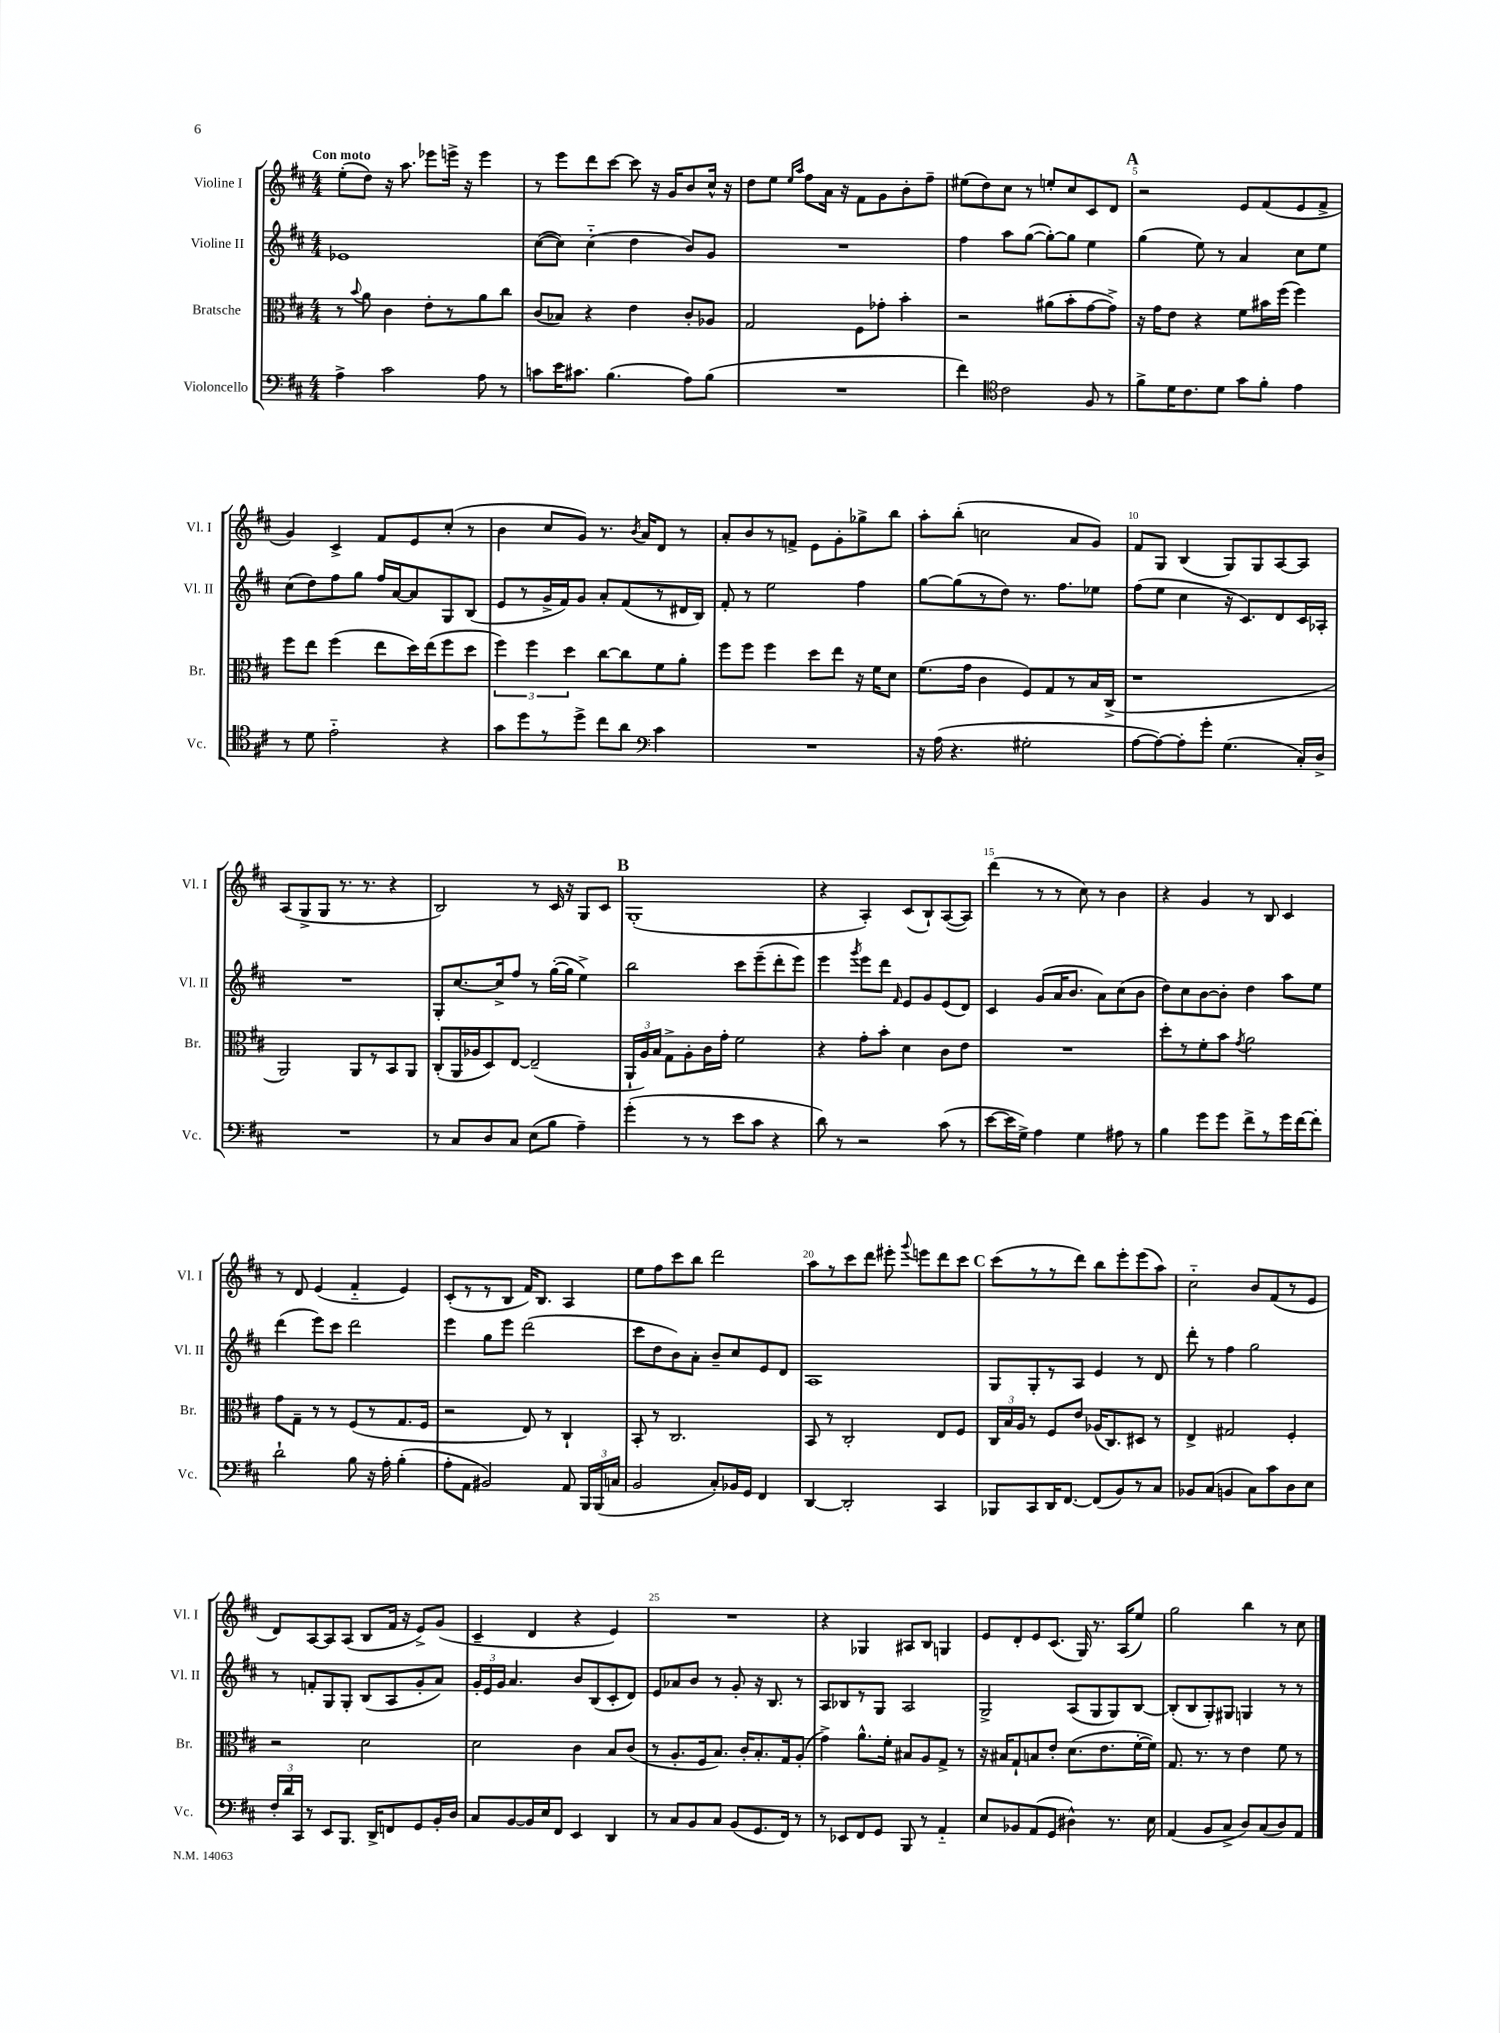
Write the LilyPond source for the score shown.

<<
\new StaffGroup <<
\new Staff = "s0" \with { instrumentName = "Violine I" shortInstrumentName = "Vl. I" } {
    \clef treble \key d \major \numericTimeSignature \time 4/4 \tempo "Con moto"
    \autoBeamOff e''8[-.( d''8]) r16 a''8. ees'''8[ e'''16]-> r16 e'''4 |
    r8 e'''8[ d'''8 cis'''8]~ cis'''8 r16 g'16[ b'8 cis''16]-^ r16 |
    d''8[ e''8] \grace { e''16[ a''16] } fis''8[ a'16] r16 fis'8[ g'8 b'8-. fis''8]-- |
    eis''8[( d''8) cis''8] r8 e''8[-. cis''8 cis'8 d'8] |
    \mark \markup { \bold "A" } r2 e'8[ fis'8( e'8 fis'8]-> |
    g'4) cis'4-> fis'8[ e'8 cis''8]-.( r8 |
    b'4 cis''8[ g'8]) r8. \acciaccatura { b'8 } a'16[ d'8] r8 |
    a'8[-. b'8 r8 f'8]-> e'8[ g'8-. ges''8-> b''8] |
    a''8[-. b''8]-.( c''2 a'8[ g'8]) |
    fis'8[ g8] b4( g8[) g8 a8~ a8] |
    a8[( g8-> g8] r8. r8. r4 |
    b2) r8 cis'16 r16 g8[ cis'8] |
    \mark \markup { \bold "B" } g1-.( |
    r4 a4-.) cis'8[( b8-!) a8~( a8]) |
    d'''4( r8 r8 cis''8) r8 b'4 |
    r4 g'4 r8 b8 cis'4 |
    r8 d'8 e'4( fis'4-_ e'4) |
    cis'8[-.( r8 r8 b8] fis'16[) b8.] a4 |
    e''8[ fis''8 cis'''8 b''8] d'''2 |
    a''8[ r8 cis'''8 d'''8] eis'''8-. \appoggiatura { g'''8 } e'''8[ d'''8 cis'''8] |
    \mark \markup { \bold "C" } cis'''8[( r8 r8 d'''8]) b''8[ e'''8-. e'''8( a''8]) |
    cis''2-_ b'8[ fis'8( r8 e'8] |
    d'8[) a8~ a8 a8]( b8[ fis'16] r16 e'8[->) g'8]( |
    cis'4-- d'4 r4 e'4) |
    R1 |
    r4 ges4 ais8[ b8] g4 |
    e'8[ d'8-. e'8 cis'8.]( g16) r8. a16[( e''8]) |
    g''2 b''4 r8 cis''8 \bar "|." |
}
\new Staff = "s1" \with { instrumentName = "Violine II" shortInstrumentName = "Vl. II" } {
    \clef treble \key d \major \numericTimeSignature \time 4/4
    \autoBeamOff ees'1 |
    cis''8[~( cis''8]) cis''4-_( d''4 b'8[) g'8] |
    R1 |
    fis''4 a''8[ g''8]~( g''8[~-.) g''8] e''4 |
    \mark \markup { \bold "A" } g''4( e''8) r8 a'4 cis''8[ e''8] |
    cis''8[( d''8) fis''8 g''8] fis''16[ a'16~ a'8 g8 b8]( |
    e'8[ r8 g'16-> fis'16) g'8] a'8[-. fis'8( r8 dis'16 b16]) |
    fis'8-. r8 e''2 fis''4 |
    g''8[~ g''8( r8 d''8]) r8. fis''8.[ ees''8] |
    fis''8[( e''8] cis''4 r16 cis'8.[) d'8 cis'16 aes16]-. |
    R1 |
    g8[-. cis''8.~ cis''16-> fis''8] r8 g''16[~-.( g''16] e''4->) |
    \mark \markup { \bold "B" } b''2 cis'''8[ e'''8--( d'''8-. e'''8]) |
    e'''4 \acciaccatura { g'''8 } e'''8[ d'''8] \grace { fis'16 } e'8[ g'8 e'8( d'8]) |
    cis'4 g'8[( a'16 b'8.] a'8[) cis''8( b'8] |
    d''8[) cis''8 b'8~ b'8]-. d''4 a''8[ e''8] |
    d'''4( e'''8[) cis'''8] d'''2 |
    e'''4 g''8[ e'''8] d'''2( |
    cis'''8[ d''8 b'8) a'8]-. b'8[-- cis''8 e'8 d'8] |
    a1 |
    \mark \markup { \bold "C" } g8[ g8-. r8 a8] e'4 r8 d'8 |
    d'''8-. r8 fis''4 g''2 |
    r8 f'8[-. g8 g8]-. b8[( a8 g'8-. a'8]) |
    \tuplet 3/2 { g'16[-. e'16 g'16] } a'4. b'8[ b8( cis'8-. d'8]) |
    e'8[ aes'8 b'8] r8 g'8-. r16 b8. r8 |
    a8[ bes8 r8 g8] a2 |
    g2-> a8[( g8 g8) b8]~ |
    b8[-.( b8 g8-.) gis8] g4 r8 r8 \bar "|." |
}
\new Staff = "s2" \with { instrumentName = "Bratsche" shortInstrumentName = "Br." } {
    \clef alto \key d \major \numericTimeSignature \time 4/4
    \autoBeamOff r8 \appoggiatura { b'8 } a'8 cis'4 e'8[-. r8 a'8 cis''8] |
    cis'8[( bes8]) r4 e'4 cis'8[-. aes8] |
    g2 fis8[ ges'8]-. b'4-. |
    r2 ais'8[( b'8-. g'8~ g'8]->) |
    \mark \markup { \bold "A" } r16 g'16[ e'8] r4 fis'8[ bis'16 fis''16]( fis''4) |
    fis''8[ e''8] fis''4( e''8[ d''16) e''16( fis''8 d''8] |
    \tuplet 3/2 { fis''4) fis''4 d''4 } cis''8[~ cis''8 fis'8 a'8]-. |
    fis''8[ fis''8] fis''4 d''8[ e''8] r16 fis'16[ d'8] |
    fis'8.[( g'16] cis'4 fis8[) g8 r8 b16 cis16]->( |
    r1 |
    a,2) a,8[ r8 b,8 a,8] |
    cis8[-.( a,16 aes16 d8) e8]~ e2--( |
    \mark \markup { \bold "B" } \tuplet 3/2 { a,16[-! a16) b16] } g8[-> a8-. cis'16 g'16]-. fis'2 |
    r4 g'8[-. b'8]-. d'4 cis'8[ e'8] |
    R1 |
    d''8[-. r8 fis'8-. b'8] \acciaccatura { g'8 } a'2 |
    g'8[ g8]-- r8 r8 fis8[( r8 g8. fis16] |
    r2 e8) r8 cis4-! |
    b,8-. r8 cis2. |
    b,8 r8 cis2-. e8[ fis8] |
    \mark \markup { \bold "C" } \tuplet 3/2 { cis16[ b16 a16] } r8 fis8[ e'8] aes16[( cis8.) dis8] r8 |
    e4-> gis2 fis4-. |
    r2 d'2 |
    d'2 cis'4 b8[ cis'8]( |
    r8 a8.[-. fis16 b8.]) cis'16[-. b8.-. g16 a8]-.( |
    g'4->) a'8.[-^ fis'16]-. bis8[ a8 g8]-> r8 |
    r16 bis16[ g8-! b8 e'8]-. d'8.[( e'8. fis'16~-. fis'16]) |
    g8. r8. r8 e'4 fis'8 r8 \bar "|." |
}
\new Staff = "s3" \with { instrumentName = "Violoncello" shortInstrumentName = "Vc." } {
    \clef bass \key d \major \numericTimeSignature \time 4/4
    \autoBeamOff a4-> cis'2 a8 r8 |
    c'8[ e'16 cis'8.] b4.( a8[) b8]( |
    R1 |
    fis'4) \clef tenor cis'2 fis8 r8 |
    \mark \markup { \bold "A" } fis'8[-> d'16 cis'8. d'8] g'8[ fis'8]-. e'4 |
    r8 d'8 e'2-_ r4 |
    g'8[ d''8 r8 d''8]-> cis''8[ a'8] \clef bass cis'4 |
    R1 |
    r16 a16( r4. gis2-. |
    a8[~ a8~) a8-. g'8]-. g4.( cis16[-.) d16]-> |
    R1 |
    r8 cis8[ d8 cis8] e8[( b8] a4--) |
    \mark \markup { \bold "B" } g'4-.( r8 r8 e'8[ cis'8] r4 |
    d'8) r8 r2 cis'8( r8 |
    e'8[~ e'16 g16]->) a4 g4 ais8 r8 |
    b4 g'8[ g'8] fis'8[-> r8 g'16 fis'16~ fis'8]-. |
    d'2-! b8 r16 a16-. b4-.( |
    a8[-. a,8] bis,2) a,8 \tuplet 3/2 { b,,16[ b,,16( c16] } |
    b,2 cis8[-.) bes,16 g,16] fis,4 |
    d,4~ d,2-. cis,4 |
    \mark \markup { \bold "C" } bes,,8[ cis,8 d,16 fis,8.]~ fis,8[( b,8) r8 cis8] |
    bes,8[ cis8]( b,4 cis8[) cis'8 d8 e8] |
    \tuplet 3/2 { fis16[-. d'16 cis,16] } r8 e,8[ b,,8.] d,16[-> f,8 g,8 b,16-. d16] |
    cis8[ b,8~ b,16 e16 fis,8] e,4 d,4 |
    r8 cis8[ b,8 cis8] b,8[( g,8. fis,16]) r8 |
    r8 ees,8[ fis,8 g,8] b,,8 r8 a,4-_ |
    e8[ bes,8 a,8( g,8] dis4-^) r8. e16 |
    a,4( b,8[ cis8]-> d8[) cis8( d8) a,8] \bar "|." |
}
>>
>>
\layout { \context { \Score \override BarNumber.break-visibility = ##(#f #t #t) barNumberVisibility = #(every-nth-bar-number-visible 5) } }
